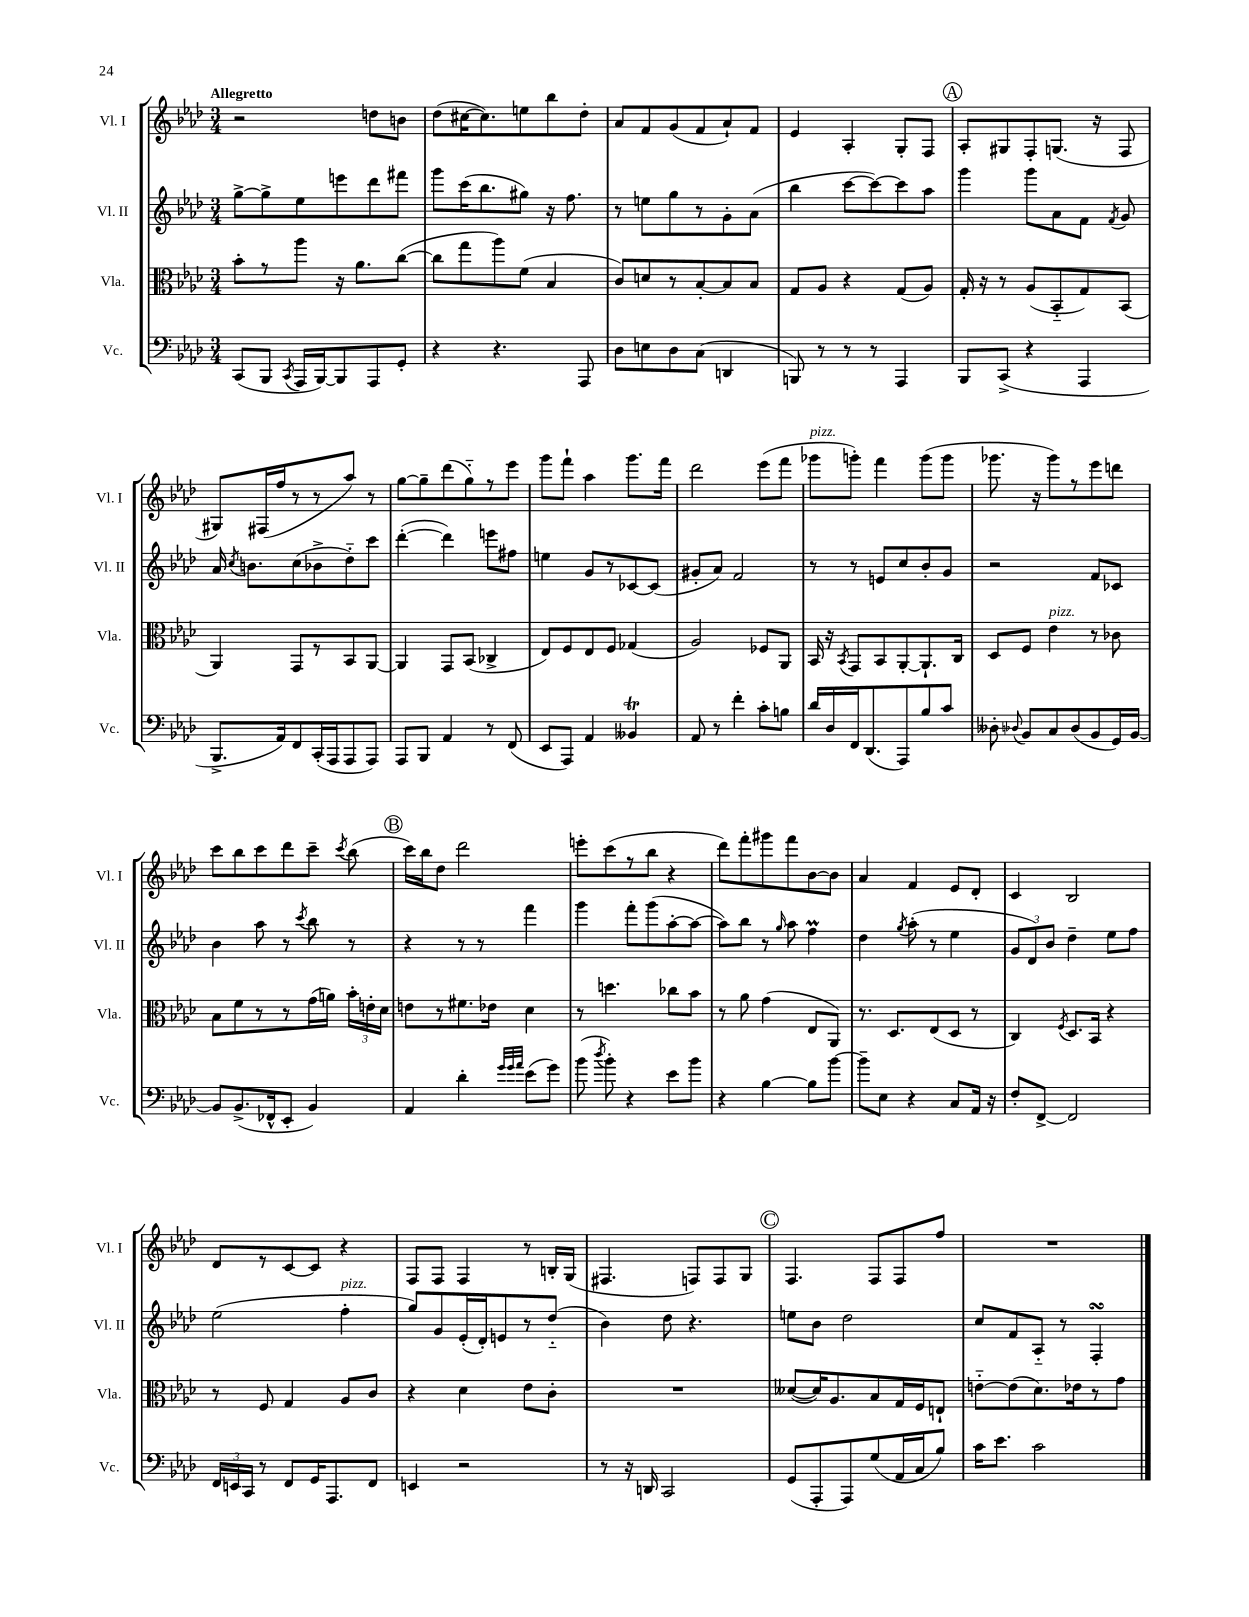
<<
\new StaffGroup <<
\new Staff = "s0" \with { instrumentName = "Vl. I" shortInstrumentName = "Vl. I" } {
    \clef treble \key aes \major \numericTimeSignature \time 3/4 \tempo "Allegretto"
    \autoBeamOff r2 d''8[ b'8] |
    des''8[( cis''16~ cis''8.) e''8 bes''8 des''8]-. |
    aes'8[ f'8 g'8( f'8 aes'8-!) f'8] |
    ees'4 aes4-. g8[-. f8] |
    \mark \markup { \circle "A" } aes8[-. gis8 f8-. g8.]( r16 f8 |
    gis8[) fis16( f''16 r8 r8 aes''8]) r8 |
    g''8[~ g''8-- des'''8( g''8-_) r8 ees'''8] |
    g'''8[ f'''8]-! aes''4 g'''8.[ f'''16] |
    des'''2 ees'''8[( f'''8] |
    ges'''8[^\markup { \italic "pizz." } g'''8]-.) f'''4 g'''8[( g'''8] |
    ges'''8. r16 ges'''8[) r8 ees'''8 d'''8] |
    c'''8[ bes''8 c'''8 des'''8 c'''8]-- \acciaccatura { c'''8 } bes''8( |
    \mark \markup { \circle "B" } c'''16[) bes''16 des''8] des'''2 |
    e'''8[-. c'''8( r8 bes''8] r4 |
    des'''8[) f'''8-. gis'''8 f'''8 bes'8~ bes'8] |
    aes'4 f'4 ees'8[ des'8]-. |
    c'4 bes2 |
    des'8[ r8 c'8~ c'8] r4 |
    f8[ f8] f4 r8 b16[-. g16]( |
    fis4. f8[) f8 g8] |
    \mark \markup { \circle "C" } f4. f8[ f8 f''8] |
    R2. \bar "|." |
}
\new Staff = "s1" \with { instrumentName = "Vl. II" shortInstrumentName = "Vl. II" } {
    \clef treble \key aes \major \numericTimeSignature \time 3/4
    \autoBeamOff g''8[~-> g''8-> ees''8 e'''8 des'''8 fis'''8] |
    g'''8[ c'''16( bes''8. gis''8]) r16 f''8. |
    r8 e''8[ g''8 r8 g'8-. aes'8]( |
    bes''4 c'''8[~ c'''8~) c'''8 aes''8] |
    \mark \markup { \circle "A" } g'''4 g'''8[ aes'8 f'8] \acciaccatura { f'8 } g'8 |
    aes'16 \acciaccatura { c''8 } b'8.[ c''8( bes'8-> des''8-_) c'''8] |
    des'''4~-.( des'''4) e'''8[ fis''8] |
    e''4 g'8[ r8 ces'8~ ces'8]( |
    gis'8[-. aes'8]) f'2 |
    r8 r8 e'8[ c''8 bes'8-. g'8] |
    r2 f'8[ ces'8] |
    bes'4 aes''8 r8 \acciaccatura { c'''8 } bes''8 r8 |
    \mark \markup { \circle "B" } r4 r8 r8 f'''4 |
    g'''4 f'''8[-. g'''8( aes''8~-. aes''8]~ |
    aes''8[) bes''8] r8 \grace { g''16 } aes''8 f''4\prall |
    des''4 \acciaccatura { g''8 } aes''8-.( r8 ees''4 |
    \tuplet 3/2 { g'8[ des'8) bes'8] } des''4-- ees''8[ f''8] |
    ees''2( f''4-.^\markup { \italic "pizz." } |
    g''8[) g'8 ees'16-.( des'16-.) e'8 r8 des''8]-_( |
    bes'4) des''8 r4. |
    \mark \markup { \circle "C" } e''8[ bes'8] des''2 |
    c''8[ f'8 aes8]-_ r8 f4-.\turn \bar "|." |
}
\new Staff = "s2" \with { instrumentName = "Vla." shortInstrumentName = "Vla." } {
    \clef alto \key aes \major \numericTimeSignature \time 3/4
    \autoBeamOff bes'8[-. r8 aes''8] r16 aes'8.[ c''8]~( |
    c''8[ g''8 aes''8) f'8]( bes4 |
    c'8[) d'8 r8 bes8~-. bes8 bes8] |
    g8[ aes8] r4 g8[( aes8]) |
    \mark \markup { \circle "A" } g16-. r16 r8 aes8[( bes,8-_ g8) bes,8]( |
    aes,4) g,8[ r8 bes,8 aes,8]~ |
    aes,4 g,8[ bes,8]( ces4-> |
    ees8[) f8 ees8 f8] ges4( |
    aes2) fes8[ aes,8] |
    bes,16 r16 \acciaccatura { bes,8 } g,8[ bes,8 aes,8~-. aes,8.-! c16] |
    des8[ f8] ees'4^\markup { \italic "pizz." } r8 ces'8 |
    bes8[ f'8 r8 r8 g'16( a'16]) \tuplet 3/2 { bes'16[-. e'16-. des'16] } |
    \mark \markup { \circle "B" } e'8[ r8 fis'8. ees'16] des'4 |
    r8 d''4. ces''8[ bes'8] |
    r8 aes'8 g'4( ees8[ aes,8]) |
    r8. des8.[ ees8( des8] r8 |
    c4) \acciaccatura { f8 } des8.[ bes,16] r4 |
    r8 f8 g4 aes8[ c'8] |
    r4 des'4 ees'8[ c'8]-. |
    R2. |
    \mark \markup { \circle "C" } deses'8[~( deses'16) aes8. bes8 g16 f16 e8]-! |
    e'8[~-_ e'8( des'8.) ees'16 r8 g'8] \bar "|." |
}
\new Staff = "s3" \with { instrumentName = "Vc." shortInstrumentName = "Vc." } {
    \clef bass \key aes \major \numericTimeSignature \time 3/4
    \autoBeamOff c,8[( bes,,8] \acciaccatura { c,8 } aes,,16[ bes,,16~) bes,,8 aes,,8 g,8]-. |
    r4 r4. aes,,8 |
    des8[ e8 des8 c8]( d,4 |
    b,,8) r8 r8 r8 aes,,4 |
    \mark \markup { \circle "A" } bes,,8[ c,8]->( r4 aes,,4 |
    bes,,8.[-> aes,16) f,8 c,16-.( aes,,16 aes,,8 aes,,8]) |
    aes,,8[ bes,,8] aes,4 r8 f,8( |
    ees,8[ aes,,8]) aes,4 beses,4\trill |
    aes,8 r8 f'4-. c'8[-. b8] |
    des'16[ des16 f,16 des,8.( aes,,8) bes8 c'8] |
    deses8-. \appoggiatura { des8 } bes,8[ c8 des8( bes,8 g,16) bes,16]~ |
    bes,8[ bes,8.->( fes,16-^ ees,8]-. bes,4) |
    \mark \markup { \circle "B" } aes,4 des'4-. \grace { g'32[ g'32 aes'32] } ees'8[( g'8]) |
    bes'8( \acciaccatura { des''8 } bes'8-.) r4 ees'8[ bes'8] |
    r4 bes4~ bes8[ bes'8]~ |
    bes'8[-- ees8] r4 c8[ aes,16] r16 |
    f8[-. f,8]~-> f,2 |
    \tuplet 3/2 { f,16[ e,16 c,16] } r8 f,8[ g,16 aes,,8. f,8] |
    e,4 r2 |
    r8 r16 d,16 c,2 |
    \mark \markup { \circle "C" } g,8[( aes,,8-. aes,,8) g8( aes,16 c16 bes8]) |
    c'16[ ees'8.] c'2 \bar "|." |
}
>>
>>
\layout { \context { \Score \remove "Bar_number_engraver" } }
